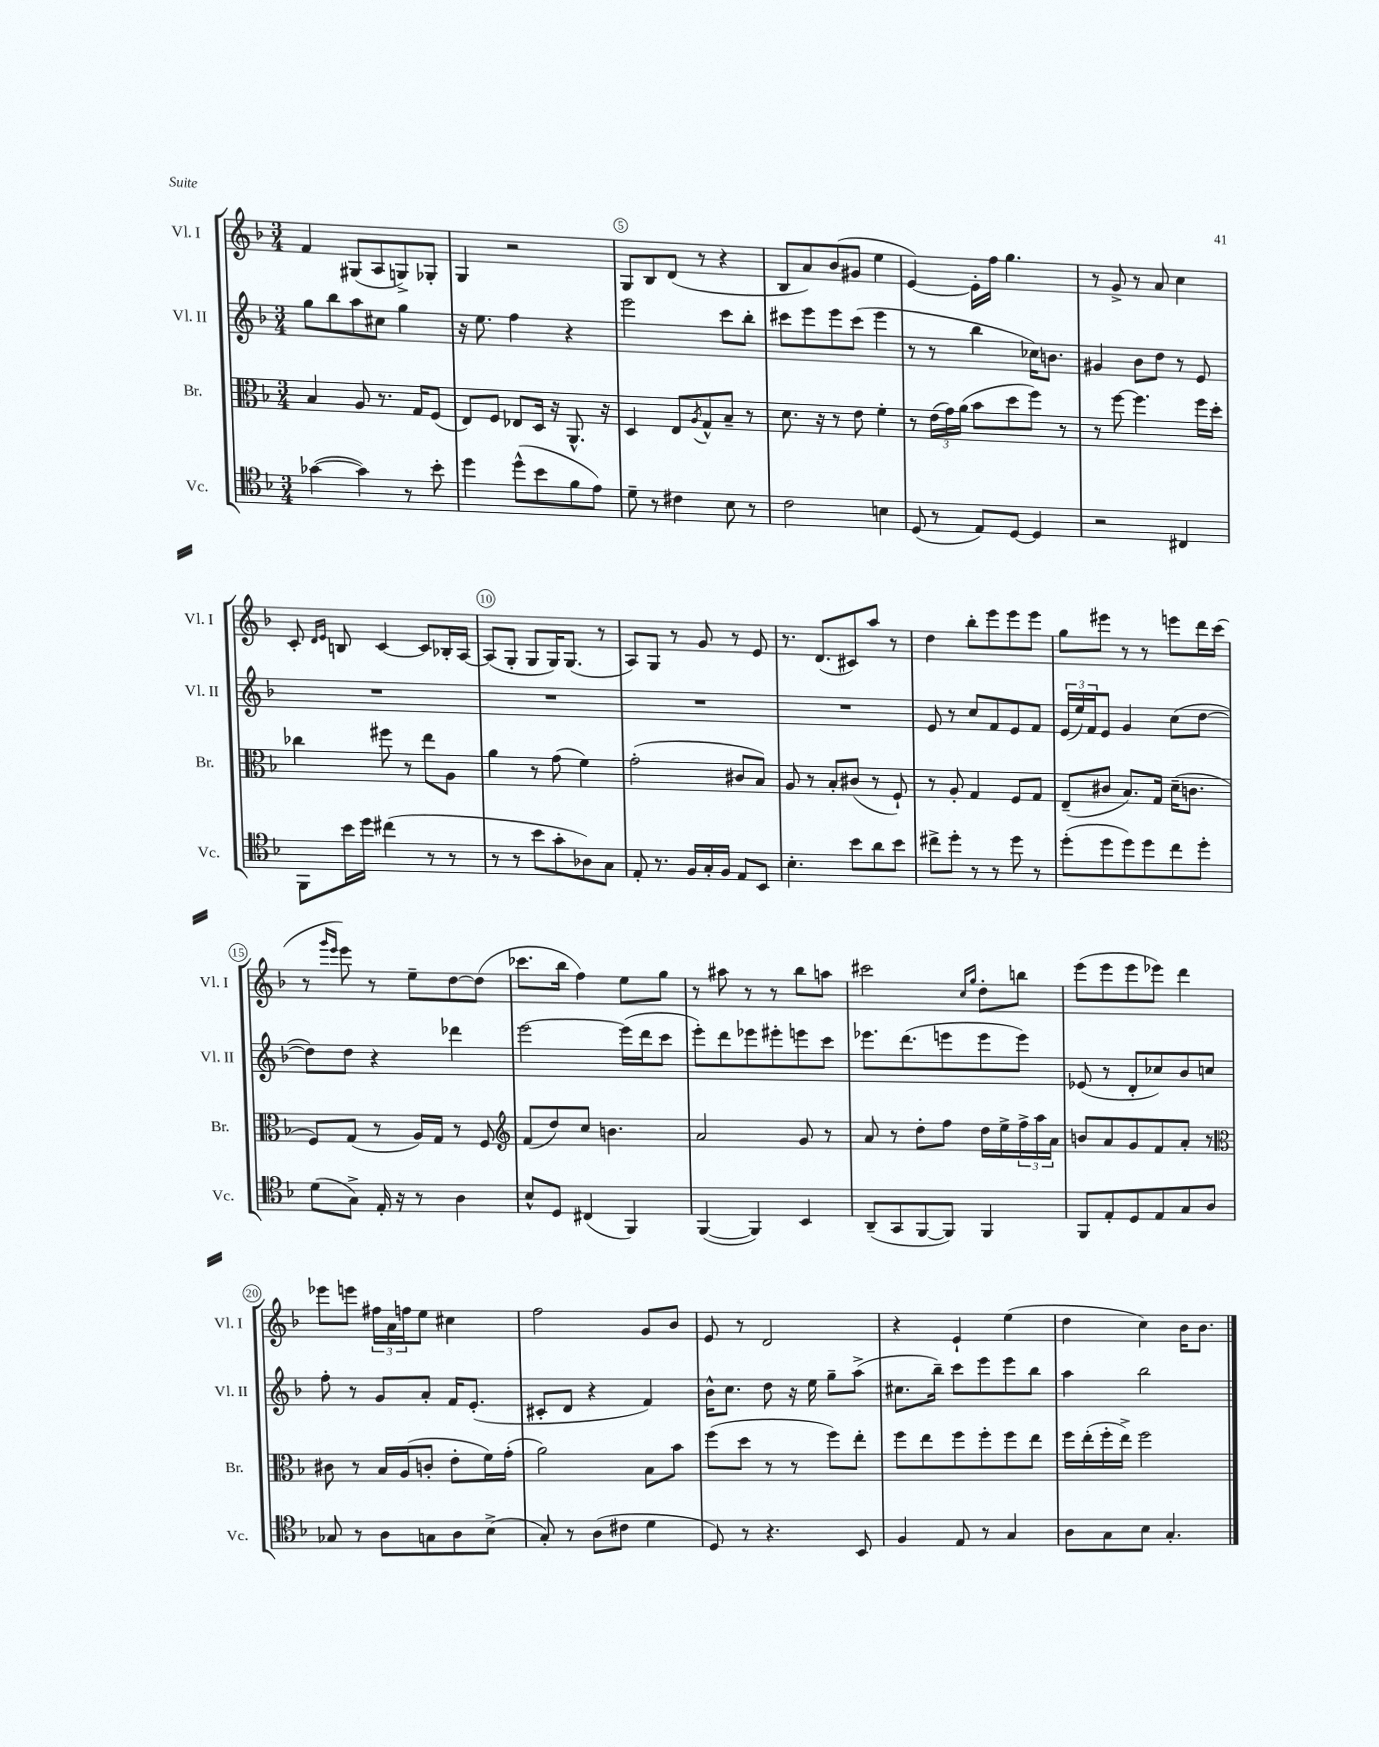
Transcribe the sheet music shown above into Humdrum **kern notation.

**kern	**kern	**kern	**kern
*staff4	*staff3	*staff2	*staff1
*clefC4	*clefC3	*clefG2	*clefG2
*k[b-]	*k[b-]	*k[b-]	*k[b-]
*M3/4	*M3/4	*M3/4	*M3/4
([4g-	4B-	8gg	4f
.	.	8bb-	.
4g-])	8A	8aa	(8G#
.	8.r	8cc#	8A
8r	.	4gg	8G^)
.	16G	.	.
8b-'	(8F	.	8G-'
=	=	=	=
4dd	8E)	16r	4G
.	.	8.ee	.
.	8F	.	.
(8dd^^	8E-	4ff	2r
8b-	16D	.	.
.	16r	.	.
8f	8.AA^^	4r	.
8e)	.	.	.
.	16r	.	.
=	=	=	=
8d~	4D	2eee	8G
8r	.	.	8B-
4c#	8E	.	(8d
.	8qA	.	.
.	8G^^	.	8r
8B-	8B-~	8ccc	4r
8r	8r	8bb-'	.
=	=	=	=
2c	8.d	8ccc#	8B-
.	.	8eee	8a)
.	16r	.	.
.	8r	8eee	(8b-
.	8e	(8ccc#	8g#
4B	4f'	4eee	4ee
=	=	=	=
(8D	8r	8r	[4e)
8r	(24e	8r	.
.	24g)	.	.
.	(24a	.	.
8E)	8b-	4bb-	16e']
.	.	.	16ff
[8D	8dd	.	4.gg
4D]	8ff)	16cc-)	.
.	.	8.b	.
.	8r	.	.
=	=	=	=
2r	8r	4g#	8r
.	[8ff	.	8g^
.	4.ff]	8b-	8r
.	.	8dd	8a
4C#	.	8r	4cc
.	16ff	8e	.
.	16dd'	.	.
=	=	=	=
8FF	4cc-	2.r	8c'
.	.	.	16qqd
.	.	.	16qqe
16b-	.	.	8B
16dd	.	.	.
(4cc#	8ff#	.	[4c
.	8r	.	.
8r	8ee	.	8c]
8r	8A	.	16B-'
.	.	.	[16A
=	=	=	=
8r	4a	2.r	(8A]
8r	.	.	8G'
8b-	8r	.	8G
8g'	(8g	.	16G)
.	.	.	(8.G
8A-)	4f)	.	.
8G	.	.	8r
=	=	=	=
8E'	(2g'	2.r	8A)
8.r	.	.	8G
.	.	.	8r
16F	.	.	.
16G'	.	.	8g
16F	.	.	.
8E	8c#	.	8r
8BB-	8B-)	.	8e
=	=	=	=
4.B-'	8A	2.r	8.r
.	8r	.	.
.	.	.	(8.d
.	8B-'	.	.
8b-	(8c#	.	8c#)
8a	8r	.	8aa
8b-	8F`)	.	8r
=	=	=	=
8cc#^	8r	8e	4dd
8dd'	8A'	8r	.
8r	4G	8cc	8bb-'
8r	.	8f	8eee
8dd	8F	8e	8eee
8r	8G	8f	8eee
=	=	=	=
(8dd'	(8E~	(24e	8gg
.	.	24ee)	.
.	.	24f	.
8dd	8c#	8e	8eee#
8dd)	8.B-)	4g	8r
8dd	.	.	8r
.	16G	.	.
8cc	(16d~	(8cc	8eee
.	8.c	.	.
8dd'	.	[8dd	16ddd
.	.	.	(16ccc
=	=	=	=
(8d	8F)	8dd])	8r
.	.	.	16qqggg
.	.	.	16qqeee
8G^)	(8G	8dd	8eee)
16E'	8r	4r	8r
16r	.	.	.
8r	16A)	.	8ee~
.	16G	.	.
4A	8r	4ddd-	[8dd
.	8F	.	(8dd]
=	=	=	=
*	*clefG2	*	*
8B-^^	(8f	[2eee	8.ccc-
8D	8dd)	.	.
.	.	.	16bb-
(4C#	8cc	.	4ff)
.	4.b	.	.
4FF)	.	(16eee]	8ee
.	.	16ddd	.
.	.	8ccc	8gg
=	=	=	=
([4FF	2a	8eee')	8r
.	.	8ddd	8aa#
4FF])	.	8eee-	8r
.	.	8eee#'	8r
4BB-	8g	8eee	8bb-
.	8r	8ccc	8aa
=	=	=	=
(8AA~	8a	8.eee-	2ccc#
8GG	8r	.	.
.	.	(8.ddd	.
[8FF	8dd'	.	.
8FF])	8ff	8eee	.
.	.	.	16qqcc
.	.	.	16qqgg
4FF	16dd	8eee	8dd'
.	16ee^	.	.
.	24ff^	8eee)	8bb
.	24aa	.	.
.	24a	.	.
=	=	=	=
8FF	8b	(8e-	(8eee
8E'	8a	8r	8eee
8D	8g	8d'	8eee
8E	8f	8cc-)	8eee-)
8G	8a'	8b-	4ddd
8A	8r	8cc	.
=	=	=	=
*	*clefC3	*	*
8G-	8c#	8ff'	8eee-
8r	8r	8r	8eee
8A	16B-	8g	24ff#
.	.	.	24a
.	(16A	.	.
.	.	.	24ff
8G	8c'	8a'	8ee
8A	8e'	16f	4cc#
.	.	(8.e'	.
(8B-^	16f)	.	.
.	(16g'	.	.
=	=	=	=
8G')	2a)	8c#'	2ff
8r	.	8d	.
(8A	.	4r	.
8c#	.	.	.
4d	8B-	4f)	8g
.	8b-	.	8b-
=	=	=	=
8D)	(8ff	16b-^^	8e
.	.	8.cc	.
8r	8dd	.	8r
4.r	8r	8dd	2d
.	8r	16r	.
.	.	16ee	.
.	8ff)	8gg~	.
8BB-	8ee'	(8aa^	.
=	=	=	=
4F	8ff	8.cc#	4r
.	8ee	.	.
.	.	16bb-~)	.
8E	8ff	8ccc	4e`
8r	8ff'	8eee	.
4G	8ff	8eee	(4ee
.	8ee	8bb-	.
=	=	=	=
8A	16ff	4aa	4dd
.	(16ee'	.	.
8G	16ff'	.	.
.	16ee^)	.	.
8B-	2ff	2bb-	4cc)
4.G'	.	.	.
.	.	.	16b-
.	.	.	8.b-
==	==	==	==
*-	*-	*-	*-
